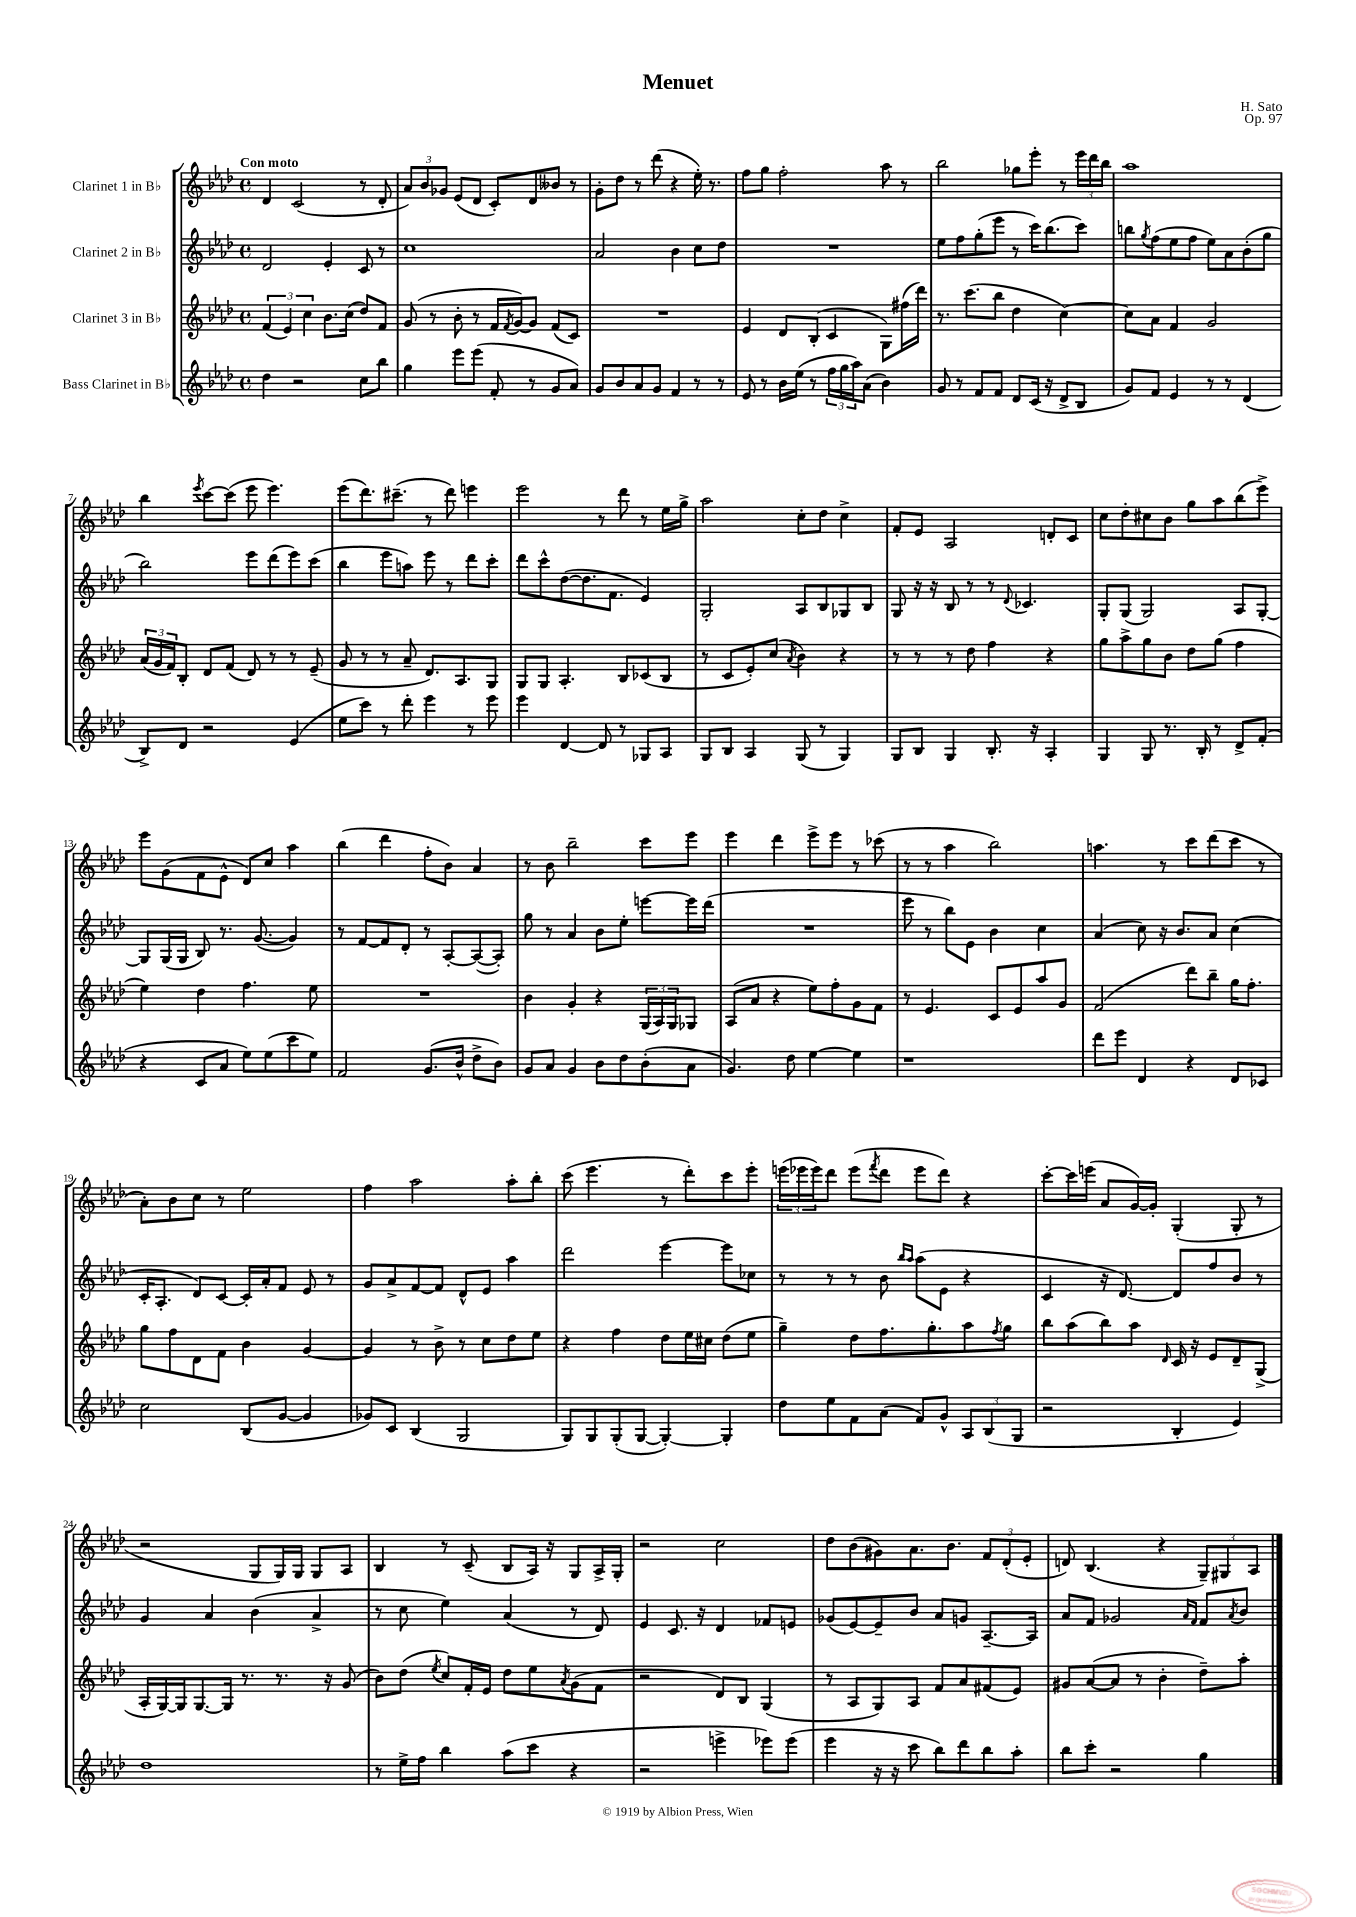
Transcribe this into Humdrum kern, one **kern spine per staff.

**kern	**kern	**kern	**kern
*staff4	*staff3	*staff2	*staff1
*clefG2	*clefG2	*clefG2	*clefG2
*k[b-e-a-d-]	*k[b-e-a-d-]	*k[b-e-a-d-]	*k[b-e-a-d-]
*M4/4	*M4/4	*M4/4	*M4/4
*met(c)	*met(c)	*met(c)	*met(c)
4dd-	(6f	2d-	4d-
.	6e-)	.	.
2r	.	.	(2c
.	6cc	.	.
.	8.b-	4e-'	.
.	(16cc	.	.
8cc	8dd-)	8c	8r
8bb-	8f	8r	8d-'
=	=	=	=
4gg	(8g	1cc	12a-)
.	.	.	12b-
.	8r	.	.
.	.	.	12g-
8eee-	8b-'	.	(8e-
(8eee-	8r	.	8d-
8f'	16f	.	8c')
.	8qf	.	.
.	[16g)	.	.
8r	8g]	.	8d-
8g	(8f	.	8b--
8a-)	8c)	.	8r
=	=	=	=
8g	1r	2a-	8g'
8b-	.	.	8dd-
8a-	.	.	8r
8g	.	.	(8ddd-
4f	.	4b-	4r
8r	.	8cc	16ee-')
.	.	.	8.r
8r	.	8dd-	.
=	=	=	=
8e-	4e-	1r	8ff
8r	.	.	8gg
16b-	8d-	.	2ff'
(16ee-	.	.	.
8r	(8B-'	.	.
24ff	4c	.	.
24gg	.	.	.
24aa-)	.	.	.
(8a-	.	.	.
4b-)	8G)	.	8aa-
.	(16ff#	.	8r
.	16ddd-)	.	.
=	=	=	=
8g	8.r	8ee-	2bb-
8r	.	8ff	.
.	(8.ccc	.	.
8f	.	(8gg'	.
8f	8bb-	8eee-	.
8d-	4dd-	8r	8gg-
(16c	.	16ccc)	8eee-'
16r	.	(8.bb-	.
8d-^	[4cc)	.	8r
8B-	.	8ccc)	24eee-
.	.	.	24ddd-
.	.	.	24bb-
=	=	=	=
8g)	8cc]	8bb	1aa-
.	.	8qgg	.
8f	8a-	(8ff	.
4e-	4f	8ee-	.
.	.	8ff	.
8r	2g	8ee-)	.
8r	.	8a-	.
(4d-	.	(8b-'	.
.	.	8gg	.
=	=	=	=
8B-^)	(24a-	2bb-)	4bb-
.	24g	.	.
.	24f)	.	.
8d-	8B-'	.	.
.	.	.	8qeee-
2r	8d-	.	[8ccc
.	(8f	.	(8ccc]
.	8d-)	8eee-	8eee-
.	8r	(8ddd-	4.eee-)
(4e-	8r	8eee-)	.
.	(8e-~	(8ccc	.
=	=	=	=
8ee-	8g	4bb-	(8eee-
8ccc)	8r	.	8.ddd-)
8r	8r	8eee-	.
.	.	.	(8.ccc#~
8ddd-'	8a-~	8aa)	.
4eee-	8.d-)	8eee-	8r
.	.	8r	8ddd-)
.	8.A-	.	.
8r	.	8ddd-	4eee
8eee-	8G	8ccc'	.
=	=	=	=
4eee-	8G	8ddd-	2eee-
.	8G	8ccc^^	.
[4d-	4.A-'	([8dd-	.
.	.	8.dd-]	.
8d-]	.	.	8r
.	.	8.f	.
8r	8B-	.	8ddd-
8G-	(8c-	4e-)	8r
8A-	8B-	.	16ee-
.	.	.	16gg^
=	=	=	=
8G	8r	2G'	2aa-
8B-	8c	.	.
4A-	8e-')	.	.
.	(8cc	.	.
.	8qa-	.	.
(8G	4b-)	8A-	8cc'
8r	.	8B-	8dd-
4G)	4r	8G-	4cc^
.	.	8B-	.
=	=	=	=
8G	8r	8G	8f'
8B-	8r	16r	8e-
.	.	16r	.
4G	8r	8B-	2A-
.	8dd-	8r	.
8.B-'	4ff	8r	.
.	.	8qqd-	.
.	.	4.c-	.
16r	.	.	.
4A-'	4r	.	8d'
.	.	.	8c
=	=	=	=
4G	8gg	8G'	8cc
.	8aa-^	(8G	8dd-'
8G	8gg	2G)	8cc#
8.r	8b-	.	8b-
.	8dd-	.	8gg
16B-'	.	.	.
8r	(8gg	.	8aa-
8d-^	4ff	8A-	(8bb-
(8f'	.	[8G'	8eee-^)
=	=	=	=
4r	4ee-)	8G]	8eee-
.	.	(16G	(8g
.	.	16G	.
8c	4dd-	8B-)	8f
8a-	.	8.r	8e-^^
8ee-)	4.ff	.	8d-)
.	.	([8.g	.
(8ee-	.	.	8cc
8ccc	.	4g])	4aa-
8ee-)	8ee-	.	.
=	=	=	=
2f	1r	8r	(4bb-
.	.	[8f	.
.	.	8f]	4ddd-
.	.	8d-'	.
(8.g	.	8r	8ff'
.	.	[8A-'	8b-)
16b-^^	.	.	.
8dd-^	.	(8A-_	4a-
8b-)	.	8A-'])	.
=	=	=	=
8g	4b-	8gg	8r
8a-	.	8r	8b-
4g	4g'	4a-	2bb-~
8b-	4r	8b-	.
8dd-	.	8ee-'	.
(8b-'	(24G	[8eee	8ccc
.	24A-)	.	.
.	24G	.	.
8a-	8G-	16eee]	8eee-
.	.	(16ddd-	.
=	=	=	=
4.g)	(8A-	1r	4eee-
.	8a-	.	.
.	4r	.	4ddd-
8dd-	.	.	.
[4ee-	8ee-)	.	8eee-^
.	8ff'	.	8eee-
4ee-]	8g	.	8r
.	8f	.	(8ccc-
=	=	=	=
1r	8r	8eee-	8r
.	4.e-	8r	8r
.	.	8bb-)	4aa-
.	.	8e-	.
.	8c	4b-	2bb-)
.	8e-	.	.
.	8aa-	4cc	.
.	8g	.	.
=	=	=	=
8ddd-	(2f	(4a-	4.aa
8eee-	.	.	.
4d-	.	8cc)	.
.	.	16r	8r
.	.	8.b-	.
4r	8ddd-)	.	8ccc
.	8bb-~	8a-	(8ddd-
8d-	16gg	(4cc	8ccc
.	8.ff'	.	.
8c-	.	.	8r
=	=	=	=
2cc	8gg	16c'	8a-')
.	.	8.A-'	.
.	8ff	.	8b-
.	8d-	8d-)	8cc
.	8f	[8c	8r
(8B-	4b-	16c']	2ee-
.	.	16a-'	.
[8g	.	8f	.
4g]	[4g	8e-	.
.	.	8r	.
=	=	=	=
8g-)	4g]	8g	4ff
8c	.	8a-^	.
(4B-	8r	[8f	2aa-
.	8b-^	8f]	.
2G	8r	8d-^^	.
.	8cc	8e-	.
.	8dd-	4aa-	8aa-'
.	8ee-	.	8bb-'
=	=	=	=
8G)	4r	2ddd-	(8ccc
8G	.	.	4.eee-
(8G'	4ff	.	.
[8G	.	.	.
4G'_)	8dd-	[4eee-	8r
.	16ee-	.	8ddd-')
.	16cc#	.	.
4G']	(8dd-	8eee-]	8ccc
.	8ee-	8cc-	8eee-'
=	=	=	=
8dd-	4gg~)	8r	(24eee
.	.	.	24eee-
.	.	.	24eee-)
8ee-	.	8r	8ddd-
8f	8dd-	8r	(8eee-
.	.	.	8qfff
(8a-	8.ff	8b-	8ddd-
.	.	16qqbb-	.
.	.	16qqaa-	.
8f)	.	(8aa-	8eee-
.	8.gg'	.	.
8g^^	.	8e-	8ddd-)
12A-	8aa-	4r	4r
(12B-	.	.	.
.	8qff	.	.
.	8gg	.	.
12G	.	.	.
=	=	=	=
2r	8bb-	4c	[8ccc'
.	(8aa-	.	16ccc]
.	.	.	(16eee
.	8bb-)	16r	8a-
.	.	[8.d-)	.
.	8aa-	.	[16g)
.	.	.	16g']
.	16qqd-	.	.
4B-'	16c	8d-]	(4G'
.	16r	.	.
.	8e-	8ff	.
4e-)	8d-~	8b-	8G'
.	(8G^	8r	8r
=	=	=	=
1dd-	16A-'	4g	2r
.	[16G)	.	.
.	16G]	.	.
.	[8.G	.	.
.	.	4a-	.
.	16G]	.	.
.	8.r	.	.
.	.	(4b-	8G
.	8.r	.	16G)
.	.	.	16G
.	.	4a-^	8G
.	16r	.	.
.	(8g	.	8A-
=	=	=	=
8r	8b-)	8r	4B-
16ee-^	(8dd-	8cc	.
16ff	.	.	.
.	8qee-	.	.
4bb-	8cc)	4ee-)	8r
.	16f'	.	(8c~
.	16e-	.	.
(8aa-	8dd-	(4a-	8B-
8ccc	8ee-	.	16A-)
.	.	.	16r
.	8qa-	.	.
4r	(8g	8r	8G
.	8f	8d-)	16A-^
.	.	.	16G'
=	=	=	=
2r	2r	4e-	2r
.	.	8.c	.
.	.	16r	.
4eee^	8d-)	4d-	2cc
.	8B-	.	.
8eee-)	(4G	8f-	.
(8eee-	.	8e	.
=	=	=	=
4eee-	8r	(8g-	8dd-
.	8A-	[8e-)	(8b-
16r	8G)	8e-~]	8g#)
16r	.	.	.
8ccc	8A-	8b-	8.a-
8bb-)	8f	8a-	.
.	.	.	8.b-
8ddd-	8a-	8g	.
8bb-	(8f#	[8.A-~	12f
.	.	.	(12d-'
8aa-'	8e-)	.	.
.	.	.	12e-'
.	.	16A-]	.
=	=	=	=
8bb-	8g#	8a-	8d)
8ccc'	([8a-	8f	(4.B-
2r	8a-]	2g-	.
.	8r	.	.
.	4b-'	.	4r
.	.	16qqa-	.
.	.	16qqf	.
4gg	8dd-~)	8f	12G~)
.	.	.	12G#
.	.	8qa-	.
.	8aa-'	8b-	.
.	.	.	12A-
==	==	==	==
*-	*-	*-	*-
